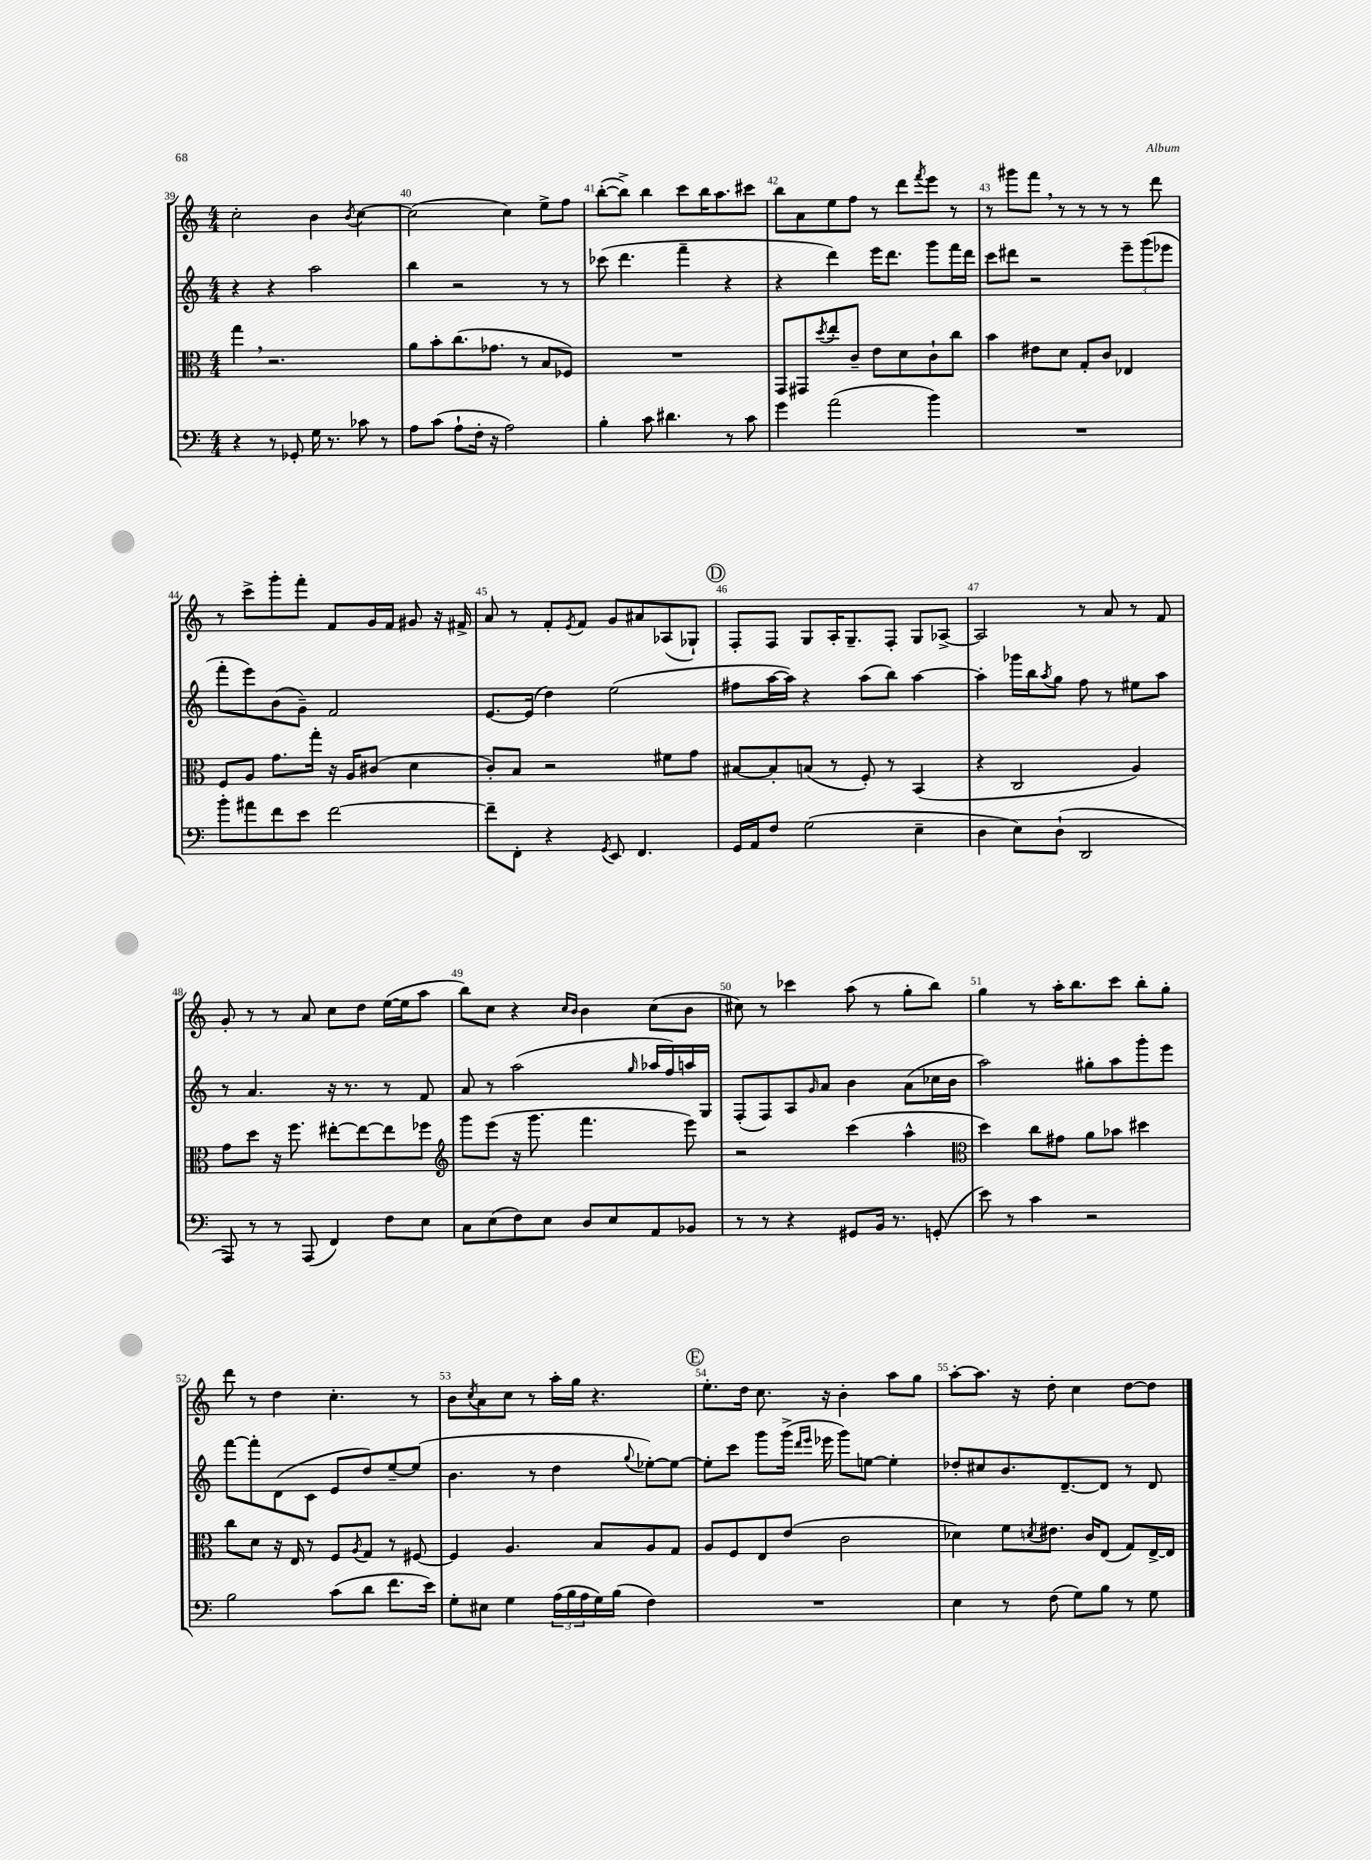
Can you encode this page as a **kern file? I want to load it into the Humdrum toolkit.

**kern	**kern	**kern	**kern
*staff4	*staff3	*staff2	*staff1
*clefF4	*clefC3	*clefG2	*clefG2
*k[]	*k[]	*k[]	*k[]
*M4/4	*M4/4	*M4/4	*M4/4
4r	4gg\	4r	2cc'\
8r	2.r	4r	.
8GG-'/	.	.	.
16G\	.	2aa\	4b\
8.r	.	.	.
.	.	.	8qb/
8c-\	.	.	[4cc\
8r	.	.	.
=	=	=	=
8A\L	8a\L	4bb\	(2cc\]
(8c\J	8b'\	.	.
8A`\L	(8.cc\	2r	.
16F'\Jk	.	.	.
16r	8.g-\J	.	.
2A\)	.	.	4cc\)
.	8r	.	.
.	8B/L	8r	8ee^\L
.	8F-/J)	8r	8ff\J
=	=	=	=
4B'\	1r	(8ccc-\	([8bb'\L
.	.	4.ddd\	8bb^\]J)
8c\	.	.	4bb\
4.d#\	.	.	.
.	.	4fff~\	8ccc\L
.	.	.	16bb\K
.	.	.	8.aa\
8r	.	4r	.
8c\	.	.	8ccc#\J
=	=	=	=
4g\	8GG/L	4r	8bb\L
.	8GG#/	.	8a\
.	8qdd/	.	.
(2a\	8ee'/	4ddd\)	8ee\
.	8c~/J	.	8ff\J
.	8e\L	16eee\LK	8r
.	.	8.ddd\J	.
.	8d\	.	8ddd\L
.	.	.	8qfff/
4b\)	8c`\	8ggg\L	8eee\J
.	8cc\J	16fff\L	8r
.	.	16ddd\JJ	.
=	=	=	=
1r	4b\	8ccc\L	8r
.	.	8ddd#\J	8ggg#\L
.	8e#\L	2r	8fff\J
.	8d\J	.	8r
.	8G'/L	.	8r
.	8c/J	.	8r
.	4E-/	12eee~\L	8r
.	.	(12ggg\	.
.	.	.	8ddd\
.	.	12eee-\J	.
=	=	=	=
8b'\L	8F/L	8fff'\L	8r
8a#\	8A/J	8eee\)	8ccc^\L
8f\	8.g\L	(8b\	8ggg'\
8e\J	.	8g~\J)	8fff'\J
.	16gg'\Jk	.	.
[2f\	16r	2f/	8f/L
.	16A/LK	.	.
.	(8c#/J	.	16g/L
.	.	.	16f/JJ
.	4d\	.	8g#/
.	.	.	16r
.	.	.	16f#^/
=	=	=	=
8f~\]L	8c'/L)	[8.e/L	8a/
8FF'\J	8B/J	.	8r
.	.	(16e/]Jk	.
4r	2r	4dd\)	8f'/L
.	.	.	8qe/
.	.	.	8f/J
8qGG/	.	.	.
8EE/	.	(2ee\	8g/L
4.FF/	.	.	8a#/
.	8f#\L	.	(8A-/
.	8g\J	.	8G-`/J)
=	=	=	=
16GG/LL	[8B#/L	8ff#\L	8F'/L
16AA/J	.	.	.
8F/J	8B#'/]	[16aa\L	8F/J
.	.	16aa\]JJ)	.
(2G\	(8B/J	4r	8G/L
.	8r	.	16A'/K
.	.	.	8.G~/
.	8F'/)	(8aa\L	.
.	8r	8bb\J)	8F'/J
4E~\	(4BB/	[4aa\	8G/L
.	.	.	[8A-^/J
=	=	=	=
4D\	4r	4aa'\]	2A-/]
8E\L)	2C/	16ggg-\LL	.
.	.	16bb\J	.
.	.	8qaa/	.
(8D`\J	.	8gg\J	.
2DD/	.	8ff\	8r
.	.	8r	8a/
.	4A/)	8ee#\L	8r
.	.	8aa\J	8f/
=	=	=	=
8AAA/)	8g\L	8r	8g'/
8r	8dd\J	4.a/	8r
8r	16r	.	8r
.	8.ff\	.	.
(8AAA/	.	.	8a/
4FF/)	[8ee#'\L	16r	8cc\L
.	.	8.r	.
.	8ee#\_	.	8dd\J
8F\L	8ee#\]	8r	([16ee\LL
.	.	.	16ee\]J
8E\J	8ff-\J	8f/	8aa\J
=	=	=	=
*	*clefG2	*	*
8C\L	8ggg\L	8a/	8bb\L)
(8E\	(8eee\J	8r	8cc\J
8F\)	16r	(2aa\	4r
.	8.ggg\	.	.
8E\J	.	.	.
.	.	.	16qqcc/LL
.	.	.	16qqb/JJ
8D/L	4.fff\	.	4b\
8E/	.	.	.
.	.	16qqgg/	.
8AA/	.	16aa-/LL	(8cc\L
.	.	16ff/)	.
8BB-/J	8eee\)	16aa/	8b\J
.	.	16G/JJ	.
=	=	=	=
8r	2r	(8F'/L	8cc#\)
8r	.	8F/)	8r
4r	.	8A/	4ccc-\
.	.	16qqg/	.
.	.	8a/J	.
8GG#/L	(4ccc\	4b\	(8aa\
16BB/Jk	.	.	8r
8.r	.	.	.
.	4aa^^\	(8a\L	8gg'\L
(8GG'/	.	16cc-\L	8bb\J)
.	.	16b\JJ	.
=	=	=	=
*	*clefC3	*	*
8e\)	4dd\)	2aa\)	4gg\
8r	.	.	.
4c\	8cc\L	.	8r
.	8g#\J	.	16aa'\LK
.	.	.	8.bb\
2r	8a\L	8gg#'\L	.
.	8b-\J	8aa\	8ccc\J
.	4dd#\	8ggg'\	8bb'\L
.	.	8eee\J	8gg'\J
=	=	=	=
2B\	8cc\L	[8fff\L	8ddd\
.	8d\J	8fff'\]	8r
.	16r	(8d\	4dd\
.	16E/	.	.
.	8r	8c\J	.
(8c\L	8F/L	8e/L	4.cc'\
.	8qA/	.	.
8d\J	8G/J	8dd/)	.
8.f\L	8r	[8ee~/	.
.	[8F#/	(8ee/]J	8r
16e\Jk)	.	.	.
=	=	=	=
8G'\L	4F#/]	4.b\	8b\L
.	.	.	8qcc/
8E#\J	.	.	8a\
4G\	4.A/	.	8cc\J
.	.	8r	8r
(24A\LL	.	4dd\	16aa'\LL
24B\	.	.	.
.	.	.	16gg\JJ
24A\	.	.	.
16G\)	8B/L	.	4.r
(16B\JJ	.	.	.
.	.	8qqgg/	.
4F\)	8A/	[8ee-'\L)	.
.	8G/J	8ee-\_J	.
=	=	=	=
1r	8A/L	8ee-'\]L	8.ee'\L
.	8F/	8ccc\J	.
.	.	.	16dd\Jk
.	8E/	8ggg\L	8.cc\
.	(8e/J	(16ggg^\Jk	.
.	.	16qqddd/LL	.
.	.	16qqeee/JJ	.
.	.	16eee-\	16r
.	2c\	8ggg\L)	4b'\
.	.	[8ee\J	.
.	.	4ee'\]	8aa\L
.	.	.	8gg\J
=	=	=	=
4E\	4d-\)	8dd-'/L	[8aa'\L
.	.	8cc#/	8.aa\]J
8r	8f\L	8.b/	.
.	.	.	16r
.	8qd/	.	.
(8F\	8.e#\J	.	8dd'\
.	.	[8.d~/	.
8G\L)	.	.	4cc\
.	16c/LK	.	.
8B\J	(8E/J	8d/]J	.
8r	8G/L)	8r	[8dd\L
8G\	[16E^/L	8d/	8dd\]J
.	16E/]JJ	.	.
==	==	==	==
*-	*-	*-	*-
